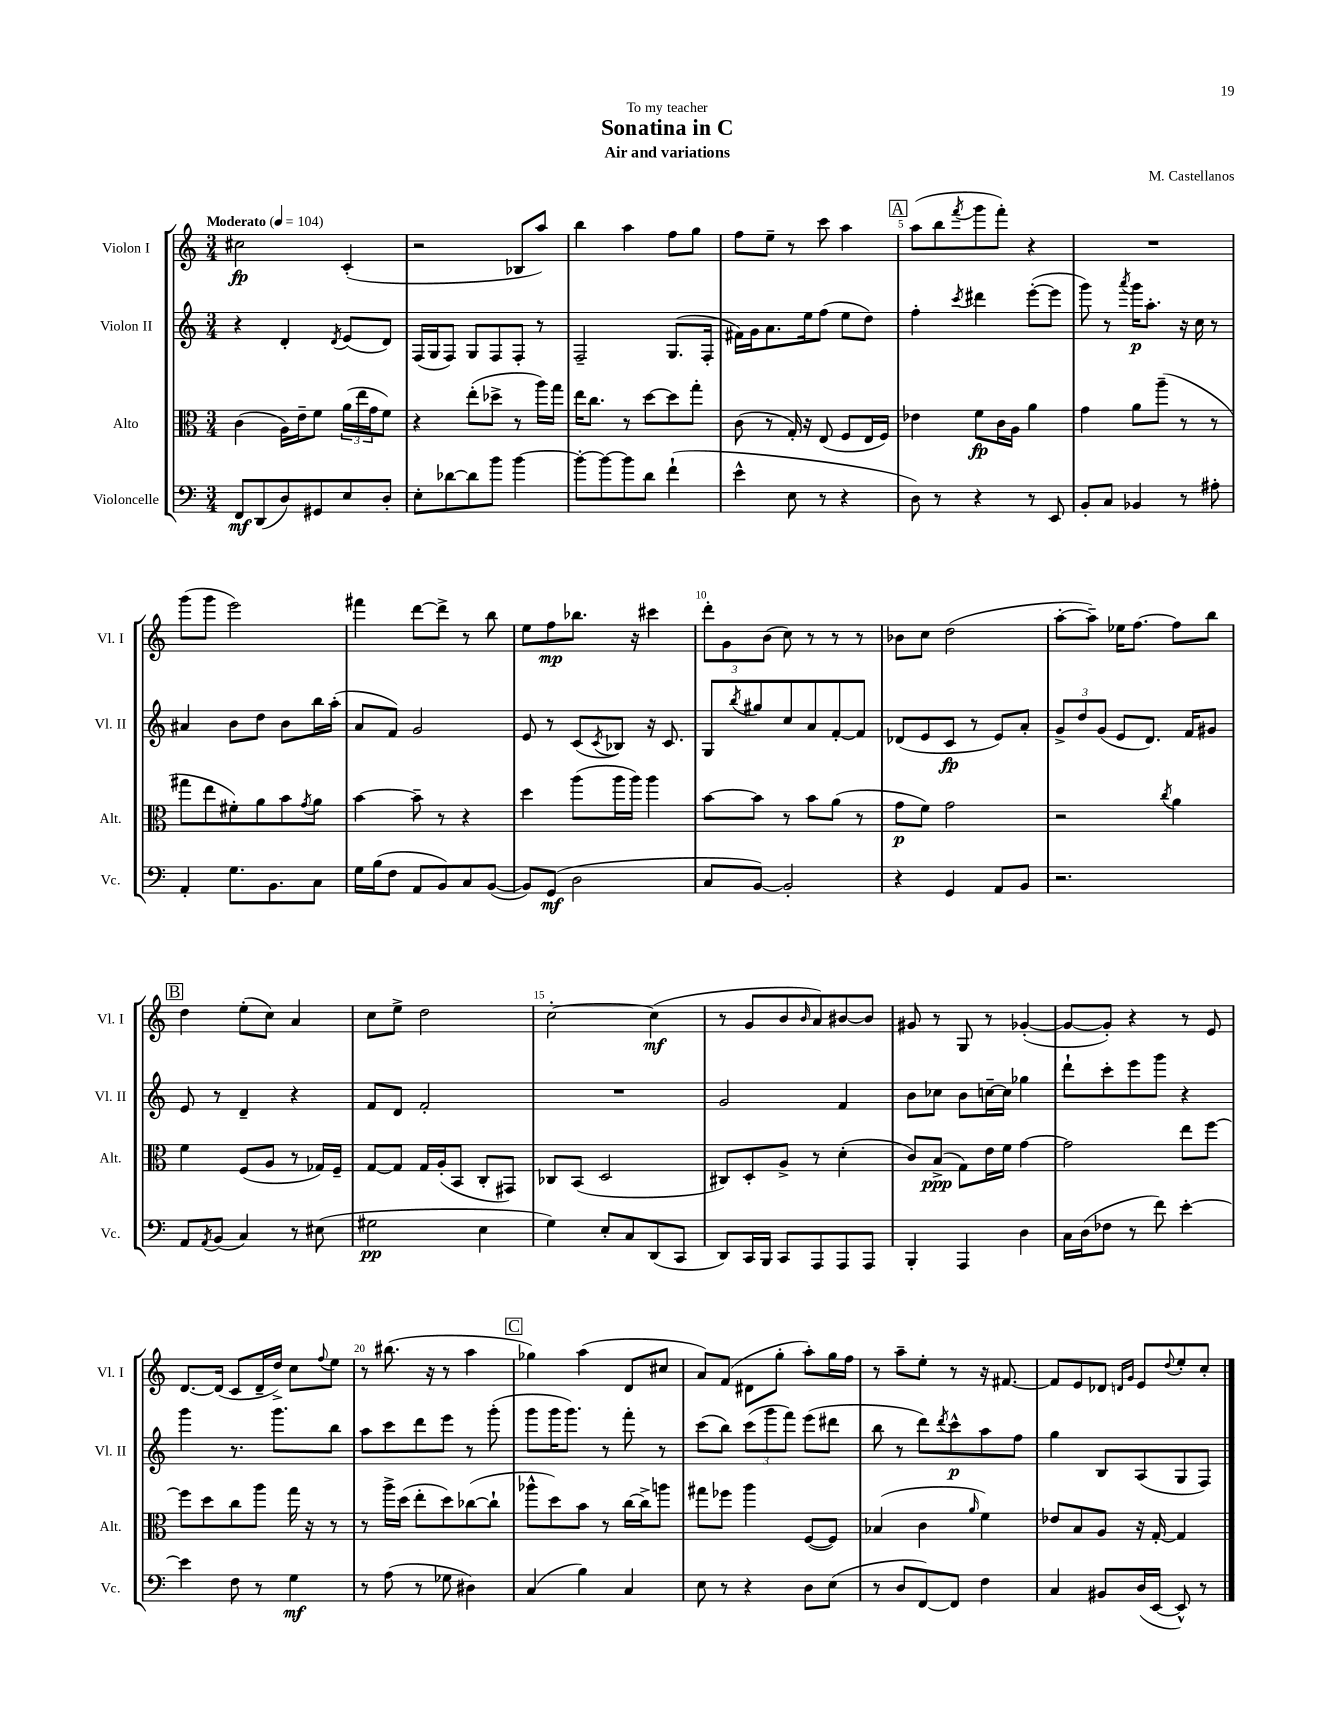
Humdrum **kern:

**kern	**dynam	**kern	**dynam	**kern	**dynam	**kern	**dynam
*part4	*part4	*part3	*part3	*part2	*part2	*part1	*part1
*staff4	*staff4	*staff3	*staff3	*staff2	*staff2	*staff1	*staff1
*I"Violoncelle	*	*I"Alto	*	*I"Violon II	*	*I"Violon I	*
*I'Vc.	*	*I'Alt.	*	*I'Vl. II	*	*I'Vl. I	*
*clefF4	*	*clefC3	*	*clefG2	*	*clefG2	*
*k[]	*	*k[]	*	*k[]	*	*k[]	*
*M3/4	*	*M3/4	*	*M3/4	*	*M3/4	*
*MM104	*	*MM104	*	*MM104	*	*MM104	*
=1	=1	=1	=1	=1	=1	=1	=1
!	!	!	!	!	!	!LO:TX:a:B:t=Moderato	!
8FF/L	mf	(4c\	.	4r	.	2cc#X\	fp
(8DD/	.	.	.	.	.	.	.
8D/)	.	16A\LL)	.	4d'/	.	.	.
.	.	16e~\J	.	.	.	.	.
8GG#X/	.	8f\J	.	.	.	.	.
.	.	.	.	8qd/	.	.	.
8E/	.	(24a\LL	.	(8e/L	.	(4c'/	.
.	.	24ee\	.	.	.	.	.
.	.	24g\J	.	.	.	.	.
8D'/J	.	8f\J)	.	8d/J)	.	.	.
=2	=2	=2	=2	=2	=2	=2	=2
8E'\L	.	4r	.	(16F/LL	.	2r	.
.	.	.	.	16G/J	.	.	.
[8d-X\	.	.	.	8F/J)	.	.	.
8d-\]	.	(8ee'\L	.	8G/L	.	.	.
8b\J	.	8dd-X^\J	.	8F/	.	.	.
[4b\	.	8r	.	8F'/J	.	8B-X/L	.
.	.	16aa\LL)	.	8r	.	8aa/J)	.
.	.	16gg\JJ	.	.	.	.	.
=3	=3	=3	=3	=3	=3	=3	=3
8b'\L_	.	16ee\KL	.	2F~/	.	4bb\	.
.	.	8.cc\J	.	.	.	.	.
8b\_	.	.	.	.	.	.	.
8b\]	.	8r	.	.	.	4aa\	.
8d\J	.	[8dd\L	.	.	.	.	.
(4f`\	.	8dd\]	.	(8.G/L	.	8ff\L	.
.	.	8gg'\J	.	.	.	8gg\J	.
.	.	.	.	16F'/Jk	.	.	.
=4	=4	=4	=4	=4	=4	=4	=4
4e^^\	.	(8c\	.	16f#X\LL)	.	8ff\L	.
.	.	.	.	16g\J	.	.	.
.	.	8r	.	8.a\	.	8ee~\J	.
8E\	.	16G'/)	.	.	.	8r	.
.	.	16r	.	16ee\k	.	.	.
8r	.	(8E/	.	(8ff\J	.	8ccc\	.
4r	.	8F/L	.	8ee\L	.	4aa\	.
.	.	16E/L	.	8dd\J)	.	.	.
.	.	16F/JJ)	.	.	.	.	.
!!LO:REH:place=s1:t=A
=5	=5	=5	=5	=5	=5	=5	=5
8D\)	.	4e-X\	.	4ff'\	.	(8aa\L	.
8r	.	.	.	.	.	8bb\	.
.	.	.	.	8qccc/	.	8qfff/	.
4r	.	8f\L	fp	4ddd#X\	.	8ggg\	.
.	.	16c\L	.	.	.	8fff'\J)	.
.	.	16A\JJ	.	.	.	.	.
8r	.	4a\	.	([8eee'\L	.	4r	.
8EE/	.	.	.	8eee\J]	.	.	.
=6	=6	=6	=6	=6	=6	=6	=6
8BB'/L	.	4g\	.	8ggg\)	.	2.r	.
8C/J	.	.	.	8r	.	.	.
.	.	.	.	8qaaa/	.	.	.
4BB-X/	.	8a\L	.	16ggg\KL	p	.	.
.	.	.	.	8.aa'\J	.	.	.
.	.	(8aa~\J	.	.	.	.	.
8r	.	8r	.	16r	.	.	.
.	.	.	.	16cc\	.	.	.
8A#X'\	.	8r	.	8r	.	.	.
!!LO:LB:g=z
=7	=7	=7	=7	=7	=7	=7	=7
4AA'/	.	8gg#X\L	.	4a#X/	.	(8ggg\L	.
.	.	8ee\	.	.	.	8ggg\J	.
8.G\L	.	8f#X'\)	.	8b\L	.	2eee\)	.
.	.	8a\	.	8dd\J	.	.	.
8.BB\	.	.	.	.	.	.	.
.	.	8b\	.	8b\L	.	.	.
.	.	8qg/	.	.	.	.	.
8C\J	.	8a\J	.	16bb\L	.	.	.
.	.	.	.	(16aa'\JJ	.	.	.
=8	=8	=8	=8	=8	=8	=8	=8
16G\LL	.	[4b\	.	8a/L	.	4fff#X\	.
(16B\J	.	.	.	.	.	.	.
8F\J	.	.	.	8f/J)	.	.	.
8AA/L	.	8b~\]	.	2g/	.	[8ddd\L	.
8BB/)	.	8r	.	.	.	8ddd^\J]	.
8C/	.	4r	.	.	.	8r	.
([8BB/J	.	.	.	.	.	8bb\	.
=9	=9	=9	=9	=9	=9	=9	=9
8BB/L])	.	4dd\	.	8e/	.	8ee\L	.
(8GG/J	mf	.	.	8r	.	8ff\	mp
2D\	.	(8aa\L	.	(8c/L	.	8.bb-X\J	.
.	.	.	.	8qc/	.	.	.
.	.	16aa\L	.	8B-X/J)	.	.	.
.	.	16aa\JJ)	.	.	.	16r	.
.	.	4aa\	.	16r	.	4ccc#X\	.
.	.	.	.	8.c/	.	.	.
=10	=10	=10	=10	=10	=10	=10	=10
8C/L	.	[8b\L	.	8G/L	.	12ddd'\L	.
.	.	.	.	.	.	12g\	.
.	.	.	.	8qbb/	.	.	.
[8BB/J)	.	8b\J]	.	8gg#X/	.	.	.
.	.	.	.	.	.	(12b\J	.
2BB'/]	.	8r	.	8cc/	.	8cc\)	.
.	.	8b\L	.	8a/	.	8r	.
.	.	(8a\J	.	[8f'/	.	8r	.
.	.	8r	.	8f/J]	.	8r	.
=11	=11	=11	=11	=11	=11	=11	=11
4r	.	8g\L	p	(8d-X/L	.	8b-X\L	.
.	.	8f\J)	.	8e/	.	8cc\J	.
4GG/	.	2g\	.	8c/J	fp	(2dd\	.
.	.	.	.	8r	.	.	.
8AA/L	.	.	.	8e/L)	.	.	.
8BB/J	.	.	.	8a'/J	.	.	.
=12	=12	=12	=12	=12	=12	=12	=12
2.r	.	2r	.	12g^/L	.	[8aa'\L	.
.	.	.	.	12dd/	.	.	.
.	.	.	.	.	.	8aa~\J])	.
.	.	.	.	(12g/J	.	.	.
.	.	.	.	8e/L	.	16ee-X\KL	.
.	.	.	.	.	.	[8.ff\J	.
.	.	.	.	8.d/J)	.	.	.
.	.	8qcc/	.	.	.	.	.
.	.	4a\	.	.	.	8ff\L]	.
.	.	.	.	16f/KL	.	.	.
.	.	.	.	8g#X/J	.	8bb\J	.
!!LO:LB:g=z
!!LO:REH:place=s1:t=B
=13	=13	=13	=13	=13	=13	=13	=13
8AA/L	.	4f\	.	8e/	.	4dd\	.
8qAA/	.	.	.	.	.	.	.
(8BB/J	.	.	.	8r	.	.	.
4C/)	.	(8F/L	.	4d~/	.	(8ee'\L	.
.	.	8A/J	.	.	.	8cc\J)	.
8r	.	8r	.	4r	.	4a/	.
(8E#X\	.	16G-X/LL)	.	.	.	.	.
.	.	16F~/JJ	.	.	.	.	.
=14	=14	=14	=14	=14	=14	=14	=14
2G#X\	pp	[8G/L	.	8f/L	.	8cc\L	.
.	.	8G/J]	.	8d/J	.	8ee^\J	.
.	.	16G/LL	.	2f'/	.	2dd\	.
.	.	(16A'/J	.	.	.	.	.
.	.	8BB/J	.	.	.	.	.
4E\	.	8C'/L	.	.	.	.	.
.	.	8GG#X/J)	.	.	.	.	.
=15	=15	=15	=15	=15	=15	=15	=15
4G\)	.	8C-X/L	.	2.r	.	[2cc'\	.
.	.	(8BB/J	.	.	.	.	.
8E'/L	.	2D/	.	.	.	.	.
8C/	.	.	.	.	.	.	.
(8DD/	.	.	.	.	.	(4cc\]	mf
8CC/J	.	.	.	.	.	.	.
=16	=16	=16	=16	=16	=16	=16	=16
8DD/L)	.	8C#X/L)	.	2g/	.	8r	.
16CC/L	.	8D'/	.	.	.	8g/L	.
16BBB/JJ	.	.	.	.	.	.	.
8CC/L	.	8A^/J	.	.	.	8b/	.
.	.	.	.	.	.	16qqb/	.
8AAA/	.	8r	.	.	.	8a/)	.
8AAA/	.	(4d'\	.	4f/	.	[8b#X/	.
8AAA/J	.	.	.	.	.	8b#/J]	.
=17	=17	=17	=17	=17	=17	=17	=17
4BBB'/	.	8c/L)	.	8b\L	.	8g#X/	.
.	.	(8B^/J	ppp	8cc-X\J	.	8r	.
4AAA/	.	8G\L)	.	8b\L	.	8G/	.
.	.	16e\L	.	[16ccn~\L	.	8r	.
.	.	16f\JJ	.	16cc\JJ]	.	.	.
4D\	.	[4g\	.	4gg-X\	.	([4g-X'/	.
=18	=18	=18	=18	=18	=18	=18	=18
16C\LL	.	2g\]	.	8ddd`\L	.	8g-/L_	.
(16D\J	.	.	.	.	.	.	.
8F-X\J	.	.	.	8ccc'\	.	8g-'/J])	.
8r	.	.	.	8eee\	.	4r	.
8f\)	.	.	.	8ggg\J	.	.	.
[4e'\	.	8ee\L	.	4r	.	8r	.
.	.	[8ff\J	.	.	.	8e/	.
!!LO:LB:g=z
=19	=19	=19	=19	=19	=19	=19	=19
4e\]	.	8ff\L]	.	4ggg\	.	[8.d/L	.
.	.	8dd\	.	.	.	.	.
.	.	.	.	.	.	(16d/Jk]	.
8F\	.	8cc\	.	8.r	.	8c/L	.
8r	.	8aa\J	.	.	.	16d~/L	.
.	.	.	.	8.ggg\L	.	16dd^/JJ)	.
4G\	mf	16gg\	.	.	.	8cc\L	.
.	.	16r	.	.	.	.	.
.	.	.	.	.	.	8qqff/	.
.	.	8r	.	8bb\J	.	8ee\J	.
=20	=20	=20	=20	=20	=20	=20	=20
8r	.	8r	.	8aa\L	.	8r	.
(8A\	.	16aa^\LL	.	8ccc\	.	(8.bb#X\	.
.	.	(16dd\JJ	.	.	.	.	.
8r	.	8ee'\L	.	8ddd\	.	.	.
.	.	.	.	.	.	16r	.
8G-X\	.	8dd\)	.	8eee\J	.	8r	.
4D#X\)	.	([8cc-X\	.	8r	.	4aa\	.
.	.	8cc-`\J]	.	(8ggg'\	.	.	.
!!LO:REH:place=s1:t=C
=21	=21	=21	=21	=21	=21	=21	=21
(4C/	.	8aa-X^^\L	.	8ggg\L	.	4gg-X\)	.
.	.	8dd\)	.	16ggg\K	.	.	.
.	.	.	.	8.ggg\J)	.	.	.
4B\)	.	8b\J	.	.	.	(4aa\	.
.	.	8r	.	8r	.	.	.
4C/	.	[16cc\LL	.	8fff'\	.	8d/L	.
.	.	16cc^\J]	.	.	.	.	.
.	.	8aan\J	.	8r	.	8cc#X/J	.
=22	=22	=22	=22	=22	=22	=22	=22
8E\	.	8gg#X\L	.	(8ccc\L	.	8a/L)	.
8r	.	8ff-X\J	.	8bb\J)	.	(8f/J	.
4r	.	4aa\	.	(12ccc\L	.	8d#X\L	.
.	.	.	.	12ggg\	.	.	.
.	.	.	.	.	.	8gg'\J	.
.	.	.	.	12fff\J)	.	.	.
8D\L	.	([8F/L	.	(8eee\L	.	8aa'\L)	.
(8E\J	.	8F/J])	.	8ddd#X\J	.	16gg\L	.
.	.	.	.	.	.	16ff\JJ	.
=23	=23	=23	=23	=23	=23	=23	=23
8r	.	(4B-X/	.	8bb\	.	8r	.
8D/L	.	.	.	8r	.	8aa~\L	.
[8FF/)	.	4c\	.	8ddd\L)	.	8ee'\J	.
.	.	.	.	8qddd/	.	.	.
8FF/J]	.	.	.	8ccc^^\	p	8r	.
.	.	16qqa/	.	.	.	.	.
4F\	.	4f\)	.	8aa\	.	16r	.
.	.	.	.	.	.	[8.f#X/	.
.	.	.	.	8ff\J	.	.	.
=24	=24	=24	=24	=24	=24	=24	=24
4C/	.	8e-X/L	.	4gg\	.	8f#/L]	.
.	.	8B/	.	.	.	8e/	.
8BB#X/L	.	8A/J	.	8B/L	.	8d-X/J	.
.	.	.	.	.	.	16qqdn/LL	.
.	.	.	.	.	.	16qqg/JJ	.
(16D/L	.	16r	.	(8A/	.	8e/L	.
[16EE/JJ	.	[16G'/	.	.	.	.	.
.	.	.	.	.	.	8qqdd/	.
8EE^^/])	.	4G/]	.	8G/	.	8ee'/	.
8r	.	.	.	8F/J)	.	8cc'/J	.
==	==	==	==	==	==	==	==
*-	*-	*-	*-	*-	*-	*-	*-
